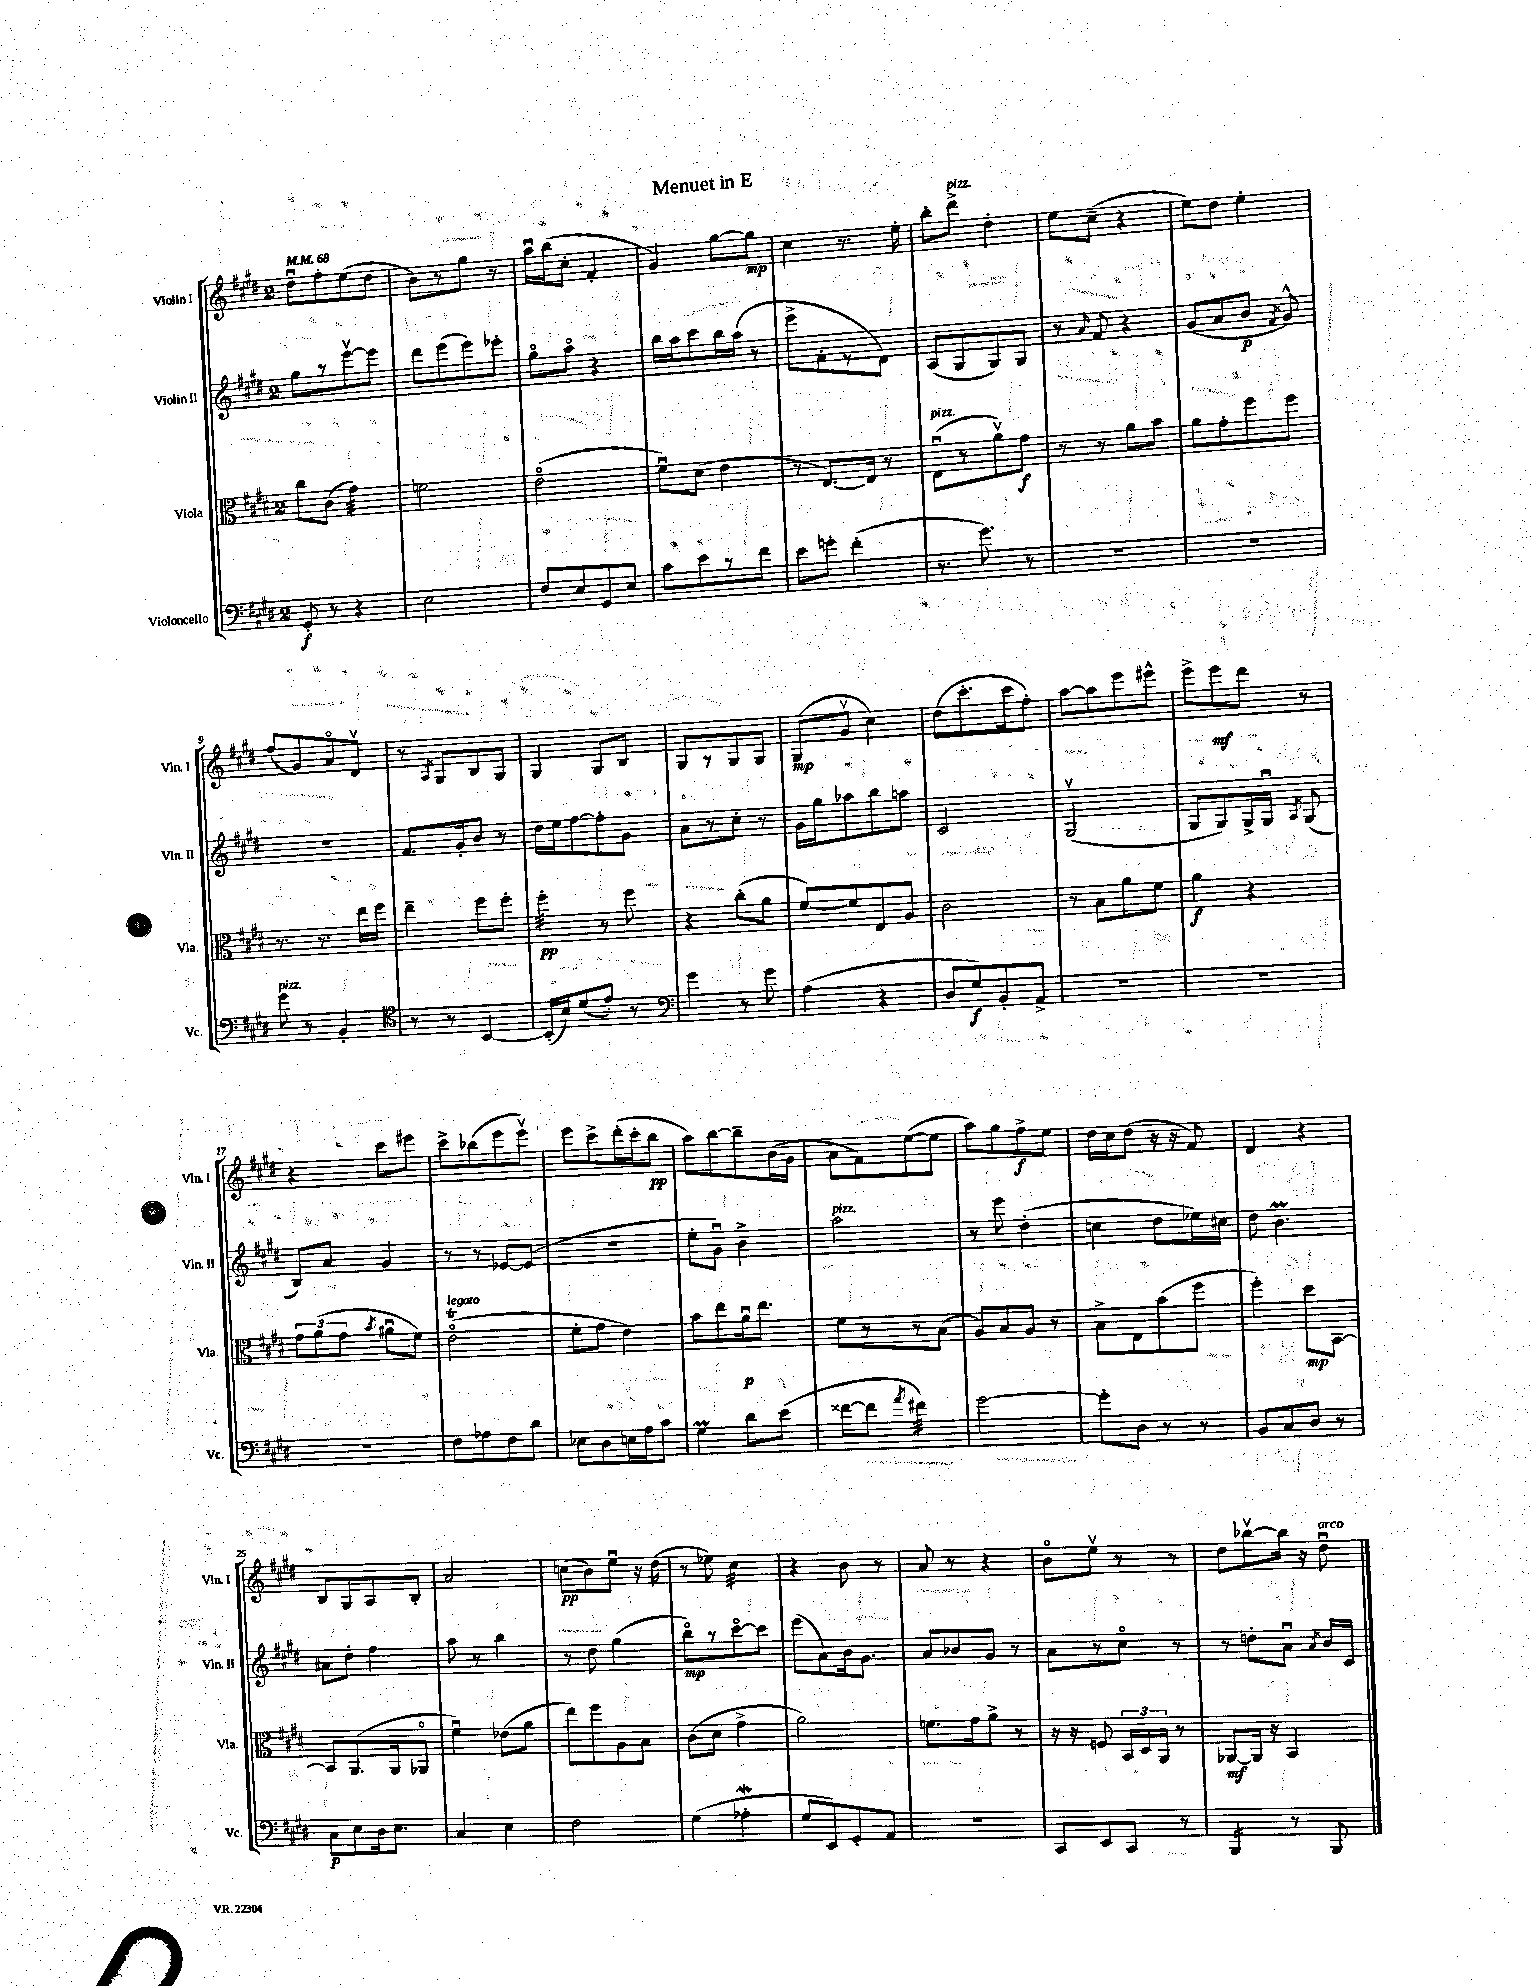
\header { title = "Menuet in E" }
<<
\new StaffGroup <<
\new Staff = "s0" \with { instrumentName = "Violin I" shortInstrumentName = "Vln. I" } {
    \clef treble \key e \major \once \override Staff.TimeSignature.style = #'single-digit \time 2/4 \tempo 4 = 68
    \autoBeamOff dis''8[\downbow fis''8-. e''8( dis''8] |
    b'8[) r8 gis''8] r8 |
    a''16[\downbow b''16( cis''8]-. fis'4-. |
    gis'4) gis''8[~ gis''8]\mp |
    cis''4 r8. e''16-. |
    b''8[-. dis'''8]->^\markup { \italic "pizz." } dis''4-. |
    e''8[ cis''8]--( r4 |
    e''8[) dis''8] e''4-. |
    fis''8[( gis'8) a'8\flageolet dis'8]\upbow |
    r8 \acciaccatura { a8 } gis8[ b8 gis8] |
    gis4 gis8[ b8] |
    gis8[ r8 gis8 gis8] |
    gis8[\mp( gis'8]\upbow cis''4) |
    dis''8[( cis'''8.-. cis'''16 fis''8]-.) |
    a''8[~ a''8 e'''8 eis'''8]-^ |
    e'''8[-> e'''8\mf dis'''8] r8 |
    r4 cis'''8[ eis'''8] |
    cis'''8[-> bes''8( e'''8 e'''8]\upbow) |
    e'''8[ cis'''8-> dis'''16-.( cis'''16-. b''8]\pp |
    a''8[) b''8~ b''8-- b'16( gis'16] |
    a'8[ fis'8) e''8~( e''8] |
    a''8[) gis''8 fis''8->\f e''8] |
    dis''16[ cis''16 dis''8]( r16 r16 fis'8) |
    dis'4 r4 |
    b8[ gis8 a8 b8]-. |
    a'2 |
    c''8[\pp( b'8) e''8]\downbow r16 dis''16( |
    r8 ees''8) cis''4:32 |
    r4 b'8 r8 |
    a'8 r8 r4 |
    b'8[\flageolet e''8]\upbow r8 r8 |
    dis''8[ bes''8~\upbow bes''16] r16 dis''8\downbow^\markup { \italic "arco" } \bar "|." |
}
\new Staff = "s1" \with { instrumentName = "Violin II" shortInstrumentName = "Vln. II" } {
    \clef treble \key e \major \once \override Staff.TimeSignature.style = #'single-digit \time 2/4
    \autoBeamOff gis''8[ r8 e'''8~\upbow e'''8] |
    dis'''8[ e'''8( e'''8) ees'''8]-. |
    gis''8[\flageolet a''8]\flageolet r4 |
    b''16[ a''16 cis'''8 b''16 a''16]( r8 |
    e'''8[-> fis'8-. r8 dis'8]) |
    a8[( gis8 gis8) gis8] |
    r8 \grace { a'16 } fis'8 r4 |
    gis'8[( a'8 b'8]\p \acciaccatura { fis'8 } gis'8-^) |
    r2 |
    fis'8.[ gis'16-. b'8] r8 |
    dis''16[ e''16 fis''8~ fis''8-. gis'8] |
    a'8[ r8 cis''8]-. r8 |
    gis'16[ gis''16 aes''8 b''8 a''8] |
    cis'2 |
    gis2\upbow( |
    gis8[ gis8) gis16-> gis16]\downbow \acciaccatura { a8 } gis8( |
    b8[) a'8] gis'4 |
    r8 r8 ees'8[~ ees'8]( |
    r2 |
    e''8[-. gis'8]\downbow) b'4-> |
    a''2^\markup { \italic "pizz." } |
    r8 e'''8 dis''4-.( |
    c''4 dis''8[ ees''16) cis''16] |
    dis''8 b'4.\prall |
    ais'8[ dis''8]-. fis''4 |
    a''8 r8 b''4 |
    r8 dis''8 gis''4( |
    b''8[\flageolet\mp) r8 cis'''8~\flageolet cis'''8] |
    e'''8[( a'8) b'16 gis'8.] |
    a'8[ bes'8 gis'8] r8 |
    a'8[ r8 cis''8]\flageolet r8 |
    r8 d''8[-. a'8]\downbow \acciaccatura { a'8 } b'16[ cis'16] \bar "|." |
}
\new Staff = "s2" \with { instrumentName = "Viola" shortInstrumentName = "Vla." } {
    \clef alto \key e \major \once \override Staff.TimeSignature.style = #'single-digit \time 2/4
    \autoBeamOff cis''8[ cis'8]( gis'4:32) |
    f'2 |
    e'2\flageolet( |
    fis'8[\downbow) dis'8]( e'4 |
    r8 e8.[~) e16] r8 |
    e8[\downbow^\markup { \italic "pizz." }( r8 a'8\upbow) gis'8]\f |
    r8 r8 a'8[ b'8] |
    a'8[ gis'8-. fis''8 fis''8] |
    r8. r8. e''16[ fis''16] |
    e''4-- fis''8[ fis''8]-. |
    fis''4:32-.\pp r8 fis''8 |
    r4 cis''8[-.( a'8] |
    fis'8[~) fis'8 e8 a8] |
    cis'2 |
    r8 b8[ a'8 fis'8] |
    a'4\f r4 |
    \tuplet 3/2 { gis'8[ a'8( gis'8] } \acciaccatura { b'8 } ais'8[\downbow fis'8]) |
    e'2\flageolet\trill^\markup { \italic "legato" }( |
    fis'8[-. gis'8] e'4) |
    b'8[ e''8 a'16\downbow\p e''8.] |
    fis'8[ r8 r8 b8]( |
    a8[) b8 a8] r8 |
    b8[-> e8 b'8( fis''8] |
    fis''4-.) dis''8[\mp b,8]~ |
    b,8[ a,8.( a,16 aes,8]\flageolet |
    fis'4\downbow) ees'8[( a'8] |
    e''8[) fis''8 a8 b8] |
    cis'8[( dis'8] gis'4-> |
    a'2) |
    f'8.[ gis'16 a'8]-> r8 |
    r16 r16 f8 \tuplet 3/2 { b,16[ dis16 a,16] } r8 |
    aes,8[~\mf aes,16] r16 b,4 \bar "|." |
}
\new Staff = "s3" \with { instrumentName = "Violoncello" shortInstrumentName = "Vc." } {
    \clef bass \key e \major \once \override Staff.TimeSignature.style = #'single-digit \time 2/4
    \autoBeamOff gis,8-.\f r8 r4 |
    e2 |
    fis8[ e8 gis,8 e8] |
    cis'8[ e'8 r8 fis'8] |
    e'8[ g'8]-. fis'4-.( |
    r8. gis'8.) r8 |
    r2 |
    R2 |
    gis'8^\markup { \italic "pizz." } r8 b,4-. |
    \clef tenor r8 r8 b,4~ |
    b,16[-.( b16) dis'8( e'8]-.) r8 |
    \clef bass gis'4 r8 gis'8 |
    a4( r4 |
    dis8[ gis8\f) b,8-. a,8]-> |
    R2 |
    R2 |
    R2 |
    fis8[ aes8 fis8 dis'8] |
    ees8[ dis8 e16 a16 cis'8] |
    gis4\prall dis'8[ e'8]( |
    fisis'8[~ fisis'8] \acciaccatura { a'8 } fis'4:32) |
    gis'2~ |
    gis'8[-. dis8] r8 r8 |
    b,8[ cis8 dis8] r8 |
    cis8[\p e8 dis16 e8.] |
    cis4 e4 |
    fis2 |
    gis4( aes4-.\mordent |
    gis8[ e,8) gis,8-. a,8] |
    R2 |
    cis,8[ e,8 cis,8] r8 |
    b,,4:16 r8 b,,8 \bar "|." |
}
>>
>>
